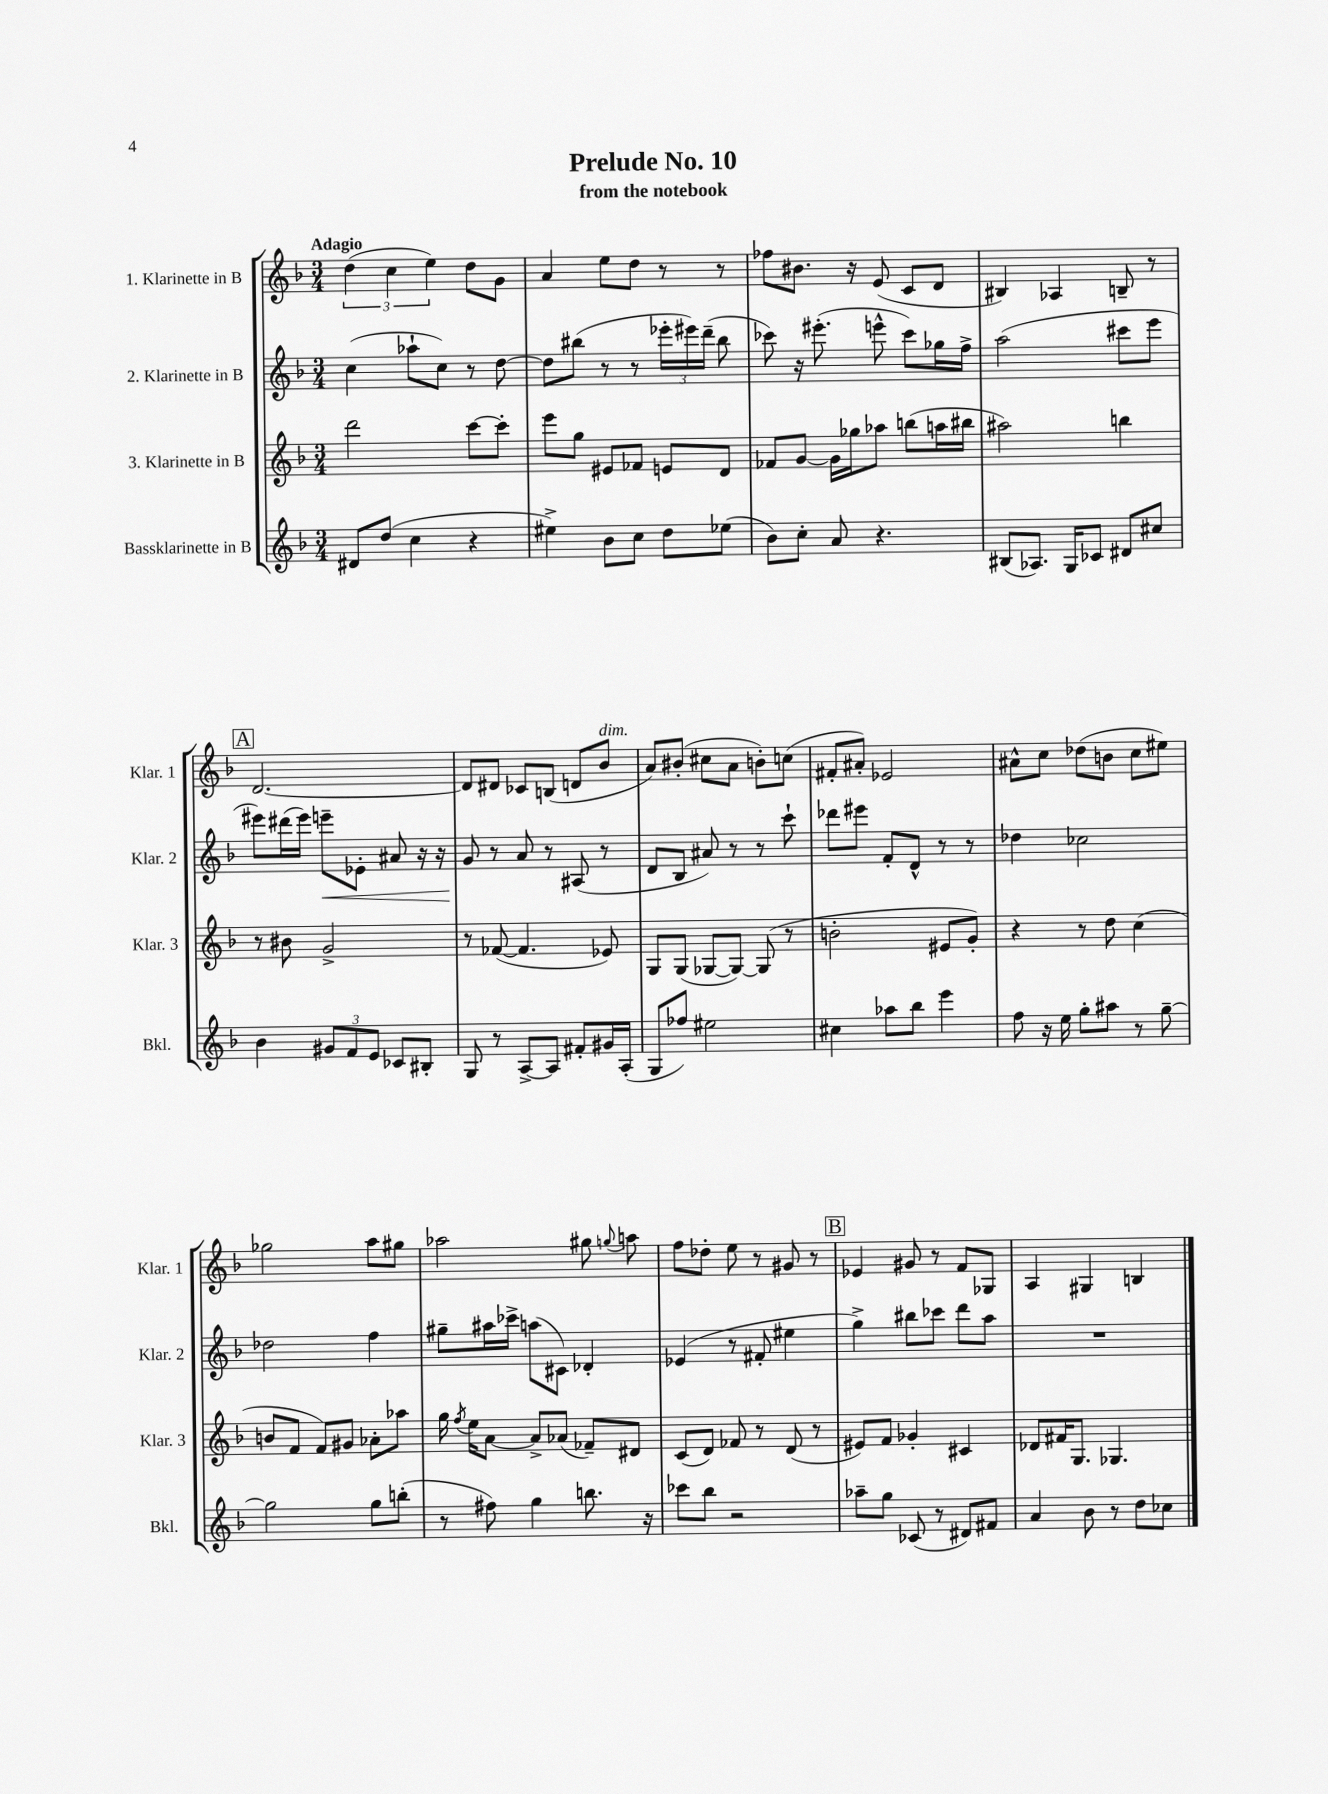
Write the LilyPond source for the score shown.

\header { title = "Prelude No. 10" subtitle = "from the notebook" }
<<
\new StaffGroup <<
\new Staff = "s0" \with { instrumentName = "1. Klarinette in B" shortInstrumentName = "Klar. 1" } {
    \clef treble \key f \major \numericTimeSignature \time 3/4 \tempo "Adagio"
    \autoBeamOff \tuplet 3/2 { d''4( c''4 e''4) } d''8[ g'8] |
    a'4 e''8[ d''8] r8 r8 |
    fes''8[ bis'8.] r16 e'8( c'8[ d'8] |
    bis4) aes4 b8-- r8 |
    \mark \markup { \box "A" } d'2.~ |
    d'8[ dis'8] ces'8[ b8]( d'8[ bes'8]^\markup { \italic "dim." } |
    a'8[) bis'8]-.( cis''8[ a'8] b'8[-.) c''8]( |
    fis'8[-. ais'8]-.) ees'2 |
    ais'8[-^ c''8] des''8[( b'8] c''8[ eis''8]) |
    ges''2 a''8[ gis''8] |
    aes''2 gis''8 \appoggiatura { g''8 } a''8 |
    f''8[ des''8]-. e''8 r8 gis'8 r8 |
    \mark \markup { \box "B" } ees'4 gis'8 r8 f'8[ ges8] |
    a4 gis4 b4 \bar "|." |
}
\new Staff = "s1" \with { instrumentName = "2. Klarinette in B" shortInstrumentName = "Klar. 2" } {
    \clef treble \key f \major \numericTimeSignature \time 3/4
    \autoBeamOff c''4( aes''8[-! c''8]) r8 d''8~ |
    d''8[ bis''8]( r8 r8 \tuplet 3/2 { ees'''16[-. eis'''16) d'''16]--( } bis''8 |
    ces'''8) r16 eis'''8.-.( e'''8-^ ces'''8[) ges''16 f''16]-> |
    a''2( cis'''8[ e'''8] |
    \mark \markup { \box "A" } eis'''8[) dis'''16( eis'''16]) e'''8[--\< ees'8]-. ais'8 r16 r16 |
    g'8\! r8 a'8 r8 ais8( r8 |
    d'8[ bes8] ais'8) r8 r8 c'''8-! |
    des'''8[ eis'''8] f'8[-. d'8]-^ r8 r8 |
    des''4 ces''2 |
    des''2 f''4 |
    gis''8[-- ais''16 ces'''16]-> a''8[( cis'8]) des'4-. |
    ees'4( r8 fis'8-. eis''4 |
    \mark \markup { \box "B" } g''4->) bis''8[ ces'''8] d'''8[ a''8] |
    R2. \bar "|." |
}
\new Staff = "s2" \with { instrumentName = "3. Klarinette in B" shortInstrumentName = "Klar. 3" } {
    \clef treble \key f \major \numericTimeSignature \time 3/4
    \autoBeamOff d'''2 c'''8[~ c'''8]-. |
    e'''8[ g''8] eis'8[ fes'8] e'8[ d'8] |
    fes'8[ g'8]~ g'16[ ges''16 aes''8] b''8[( a''16 bis''16] |
    ais''2) b''4 |
    \mark \markup { \box "A" } r8 bis'8 g'2-> |
    r8 fes'8~( fes'4. ees'8) |
    g8[ g8]( ges8[~ ges8]~) ges8( r8 |
    b'2-. eis'8[ g'8]-.) |
    r4 r8 d''8 c''4( |
    b'8[ f'8] f'8[) gis'8] aes'8[-. aes''8] |
    g''16 \acciaccatura { f''8 } e''16[ a'8]~ a'8[-> aes'8]( fes'8[--) dis'8] |
    c'8[( d'8]) fes'8 r8 d'8( r8 |
    \mark \markup { \box "B" } eis'8[) f'8] ges'4-. cis'4 |
    des'8[ fis'16 g8.] ges4. \bar "|." |
}
\new Staff = "s3" \with { instrumentName = "Bassklarinette in B" shortInstrumentName = "Bkl." } {
    \clef treble \key f \major \numericTimeSignature \time 3/4
    \autoBeamOff dis'8[ d''8]( c''4 r4 |
    eis''4->) bes'8[ c''8] d''8[ ees''8]( |
    bes'8[) c''8]-. a'8 r4. |
    bis8[( aes8.]) g16[ ces'8] dis'8[ cis''8] |
    \mark \markup { \box "A" } bes'4 \tuplet 3/2 { gis'8[ f'8 e'8] } ces'8[ bis8]-. |
    g8 r8 a8[~-> a8] fis'8[-. gis'16 a16]-.( |
    g8[ fes''8]) eis''2 |
    cis''4 aes''8[ bes''8] e'''4 |
    f''8 r16 e''16 g''8[-. ais''8] r8 g''8~-- |
    g''2 g''8[ b''8]-.( |
    r8 fis''8) g''4 b''8. r16 |
    ces'''8[ bes''8] r2 |
    \mark \markup { \box "B" } aes''8[-- g''8] ces'8( r8 dis'8[) fis'8] |
    a'4 bes'8 r8 d''8[ ces''8] \bar "|." |
}
>>
>>
\layout { \context { \Score \remove "Bar_number_engraver" } }
